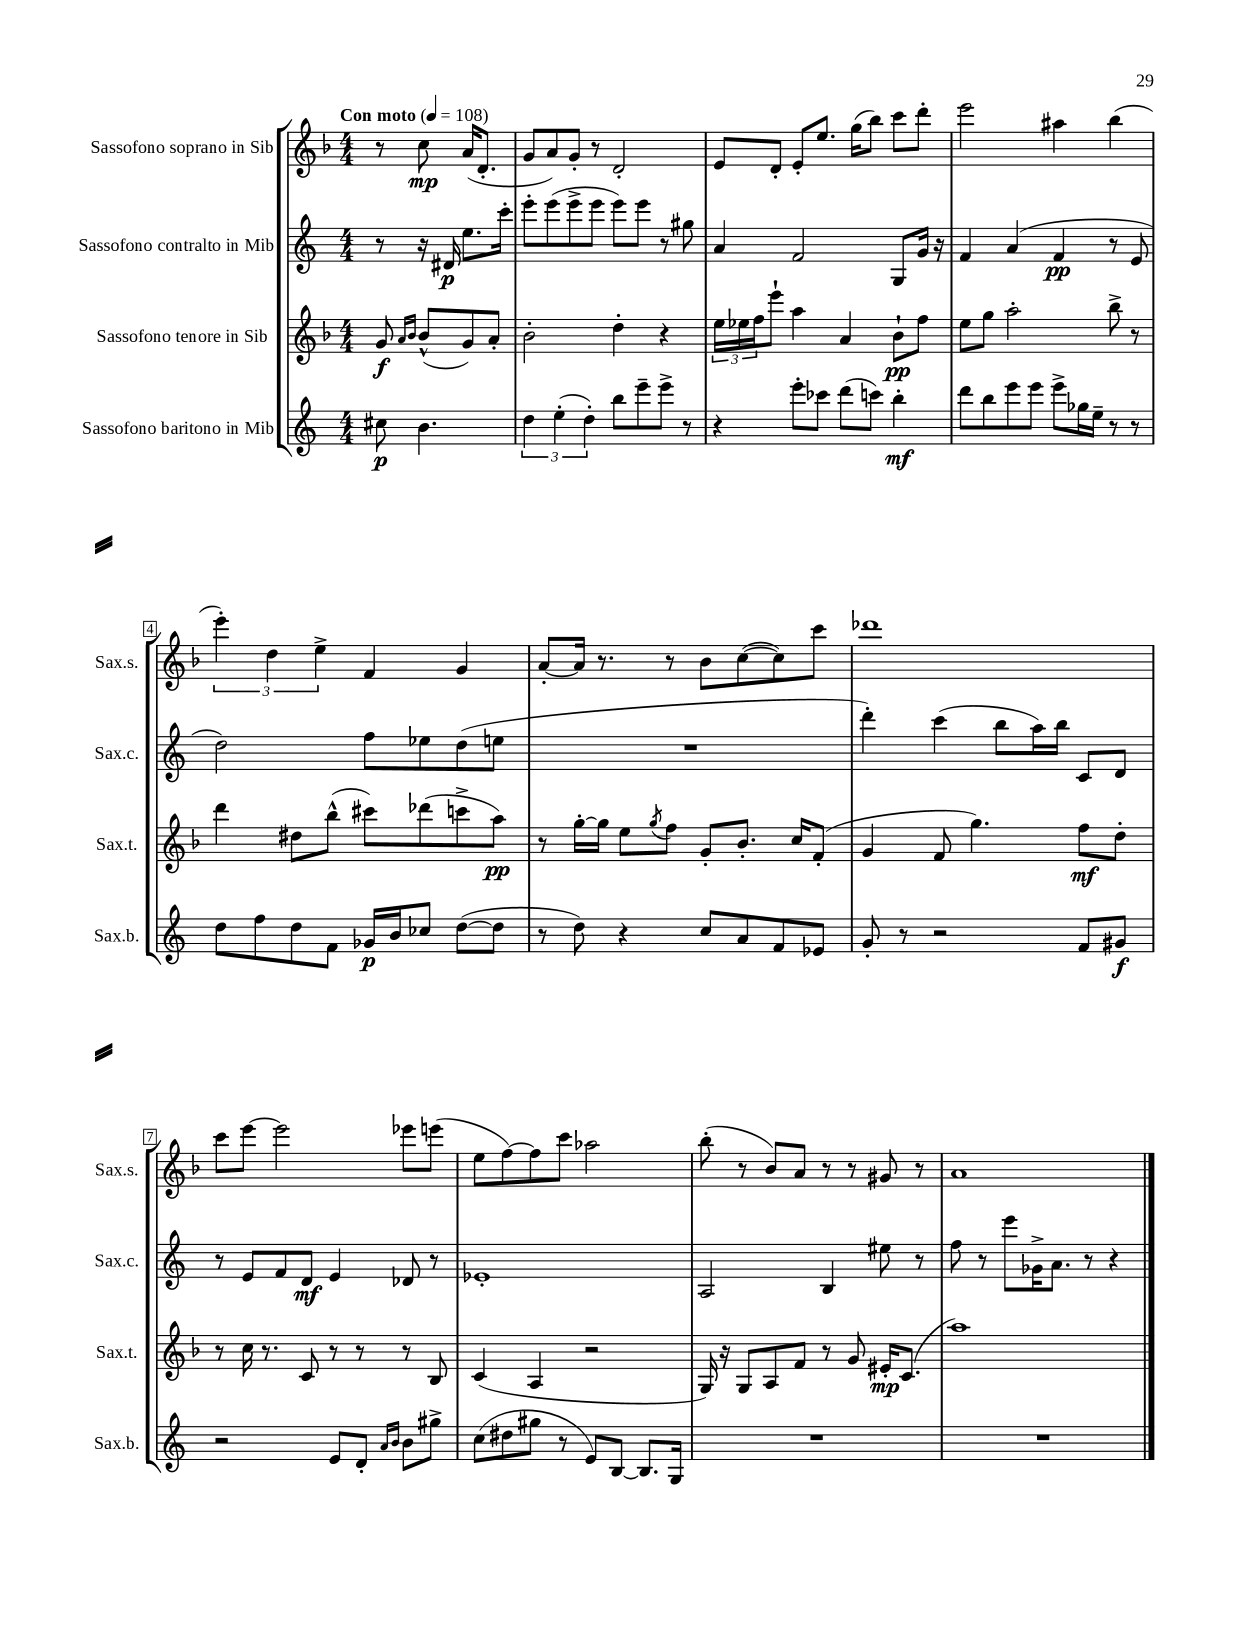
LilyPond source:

<<
\new StaffGroup <<
\new Staff = "s0" \with { instrumentName = "Sassofono soprano in Sib" shortInstrumentName = "Sax.s." } {
    \clef treble \key f \major \numericTimeSignature \time 4/4 \partial 2 \tempo "Con moto" 4 = 108
    r8 c''8\mp a'16( d'8.-. |
    g'8 a'8) g'8-. r8 d'2-. |
    e'8 d'8-. e'8-. e''8. g''16( bes''8) c'''8 d'''8-. |
    e'''2 ais''4 bes''4( |
    \tuplet 3/2 { e'''4-.) d''4 e''4-> } f'4 g'4 |
    a'8~-. a'16 r8. r8 bes'8 c''8~( c''8) c'''8 |
    des'''1 |
    c'''8 e'''8~ e'''2 ees'''8 e'''8( |
    e''8 f''8~) f''8 c'''8 aes''2 |
    bes''8-.( r8 bes'8) a'8 r8 r8 gis'8 r8 |
    a'1 \bar "|." |
}
\new Staff = "s1" \with { instrumentName = "Sassofono contralto in Mib" shortInstrumentName = "Sax.c." } {
    \clef treble \key c \major \numericTimeSignature \time 4/4 \partial 2
    r8 r16 dis'16\p e''8. c'''16-. |
    e'''8-. e'''8( e'''8-> e'''8 e'''8) e'''8 r8 gis''8 |
    a'4 f'2 g8 g'16 r16 |
    f'4 a'4( f'4\pp r8 e'8 |
    d''2) f''8 ees''8 d''8( e''8 |
    R1 |
    d'''4-.) c'''4( b''8 a''16) b''16 c'8 d'8 |
    r8 e'8 f'8 d'8\mf e'4 des'8 r8 |
    ees'1-. |
    a2 b4 eis''8 r8 |
    f''8 r8 e'''8 ges'16-> a'8. r8 r4 \bar "|." |
}
\new Staff = "s2" \with { instrumentName = "Sassofono tenore in Sib" shortInstrumentName = "Sax.t." } {
    \clef treble \key f \major \numericTimeSignature \time 4/4 \partial 2
    g'8\f \grace { a'16 bes'16 } bes'8-^( g'8) a'8-. |
    bes'2-. d''4-. r4 |
    \tuplet 3/2 { e''16 ees''16 f''16 } e'''8-! a''4 a'4 bes'8-!\pp f''8 |
    e''8 g''8 a''2-. bes''8-> r8 |
    d'''4 dis''8 bes''8-^( cis'''8) des'''8( c'''8-> a''8\pp) |
    r8 g''16~-. g''16 e''8 \acciaccatura { g''8 } f''8 g'8-. bes'8.-. c''16 f'8-.( |
    g'4 f'8 g''4.) f''8\mf d''8-. |
    r8 c''16 r8. c'8 r8 r8 r8 bes8 |
    c'4( a4 r2 |
    g16) r16 g8 a8 f'8 r8 g'8 eis'16-.\mp c'8.( |
    a''1) \bar "|." |
}
\new Staff = "s3" \with { instrumentName = "Sassofono baritono in Mib" shortInstrumentName = "Sax.b." } {
    \clef treble \key c \major \numericTimeSignature \time 4/4 \partial 2
    cis''8\p b'4. |
    \tuplet 3/2 { d''4 e''4-.( d''4-.) } b''8 e'''8-- e'''8-> r8 |
    r4 e'''8-. ces'''8 d'''8( c'''8) b''4-.\mf |
    d'''8 b''8 e'''8 e'''8 e'''8-> ges''16 e''16-- r8 r8 |
    d''8 f''8 d''8 f'8 ges'16\p b'16 ces''8 d''8~( d''8 |
    r8 d''8) r4 c''8 a'8 f'8 ees'8 |
    g'8-. r8 r2 f'8 gis'8\f |
    r2 e'8 d'8-. \grace { a'16 b'16 } b'8 gis''8-> |
    c''8( dis''8 gis''8 r8 e'8) b8~ b8. g16 |
    R1 |
    R1 \bar "|." |
}
>>
>>
\layout { \context { \Score \override BarNumber.stencil = #(make-stencil-boxer 0.1 0.3 ly:text-interface::print) } }
